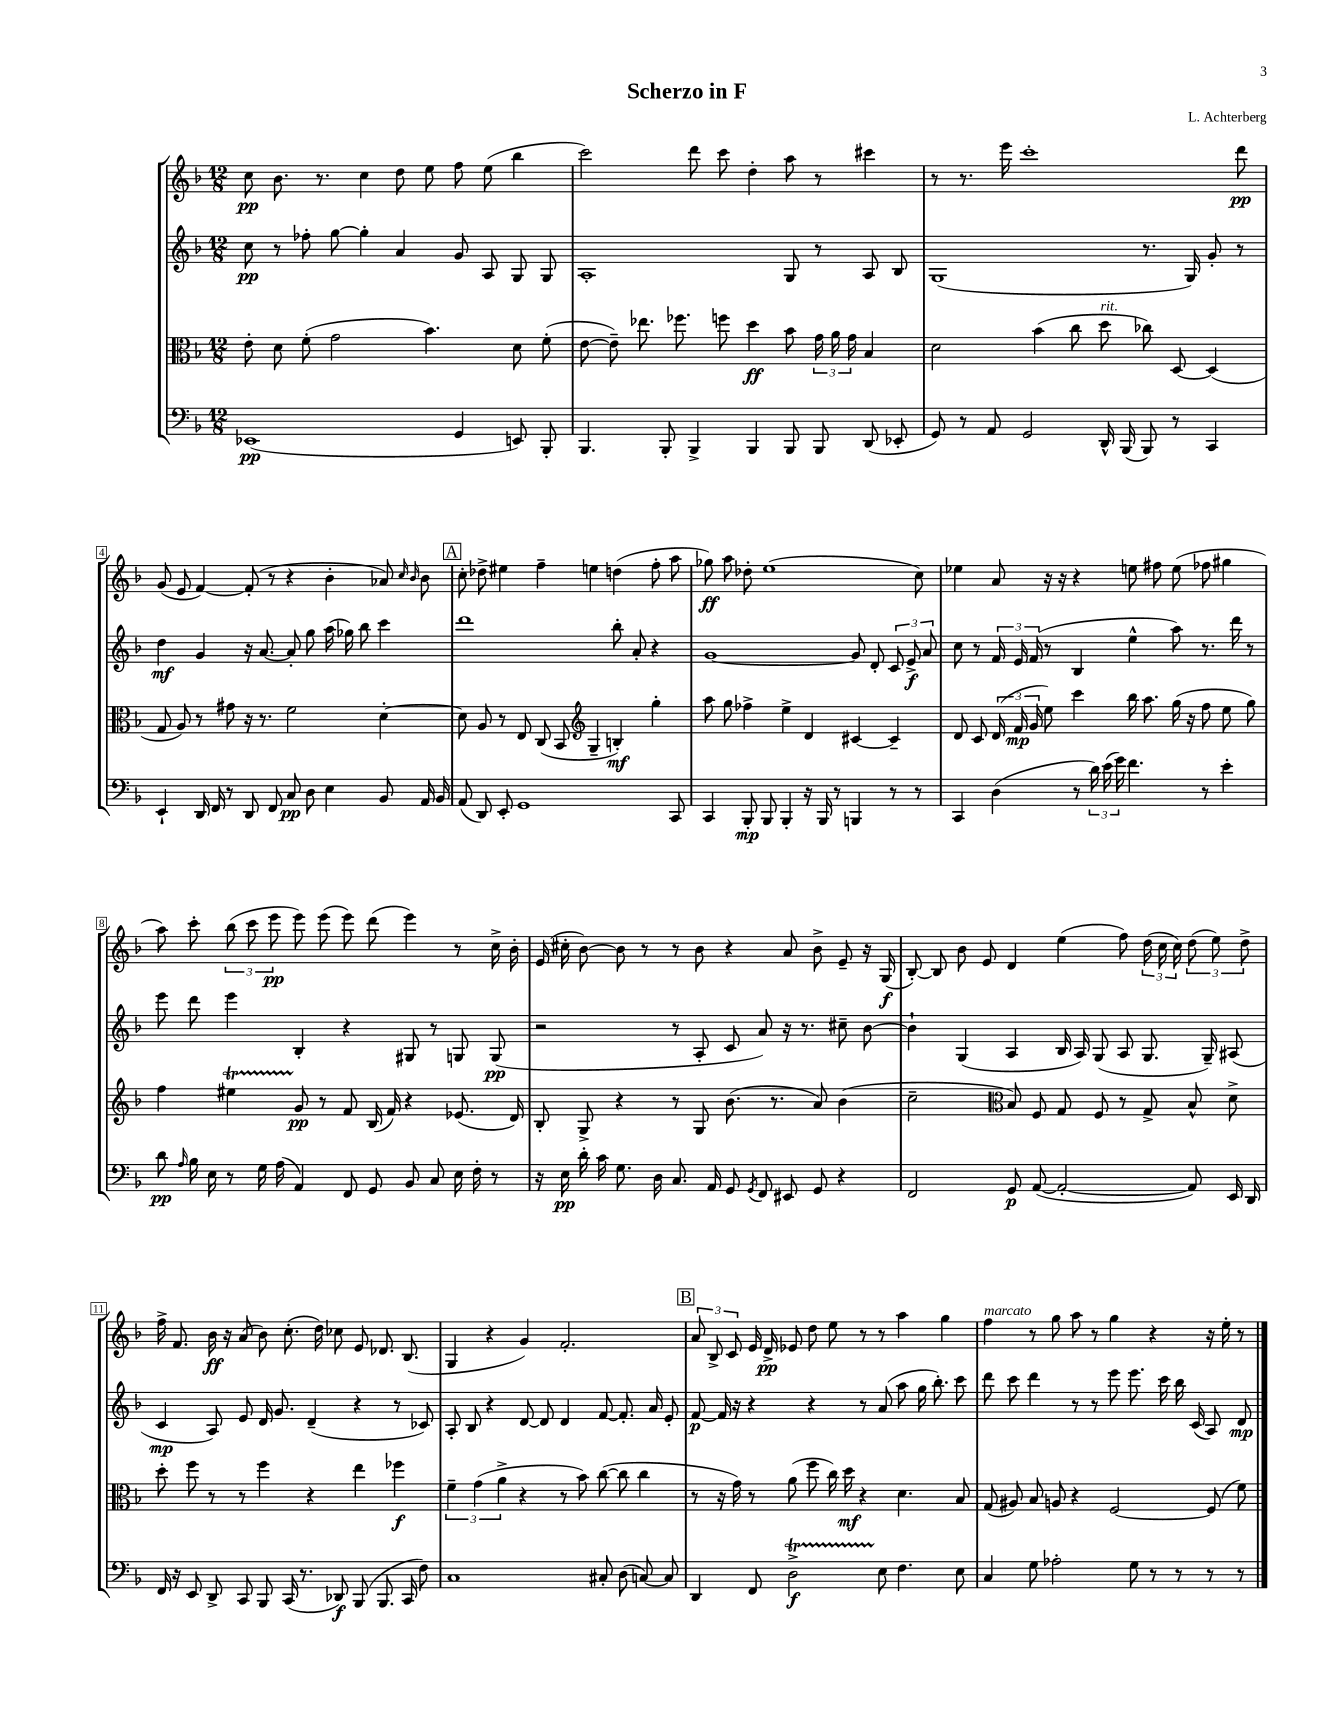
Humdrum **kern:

**kern	**dynam	**kern	**dynam	**kern	**dynam	**kern	**dynam
*part4	*part4	*part3	*part3	*part2	*part2	*part1	*part1
*staff4	*staff4	*staff3	*staff3	*staff2	*staff2	*staff1	*staff1
*clefF4	*	*clefC3	*	*clefG2	*	*clefG2	*
*k[b-]	*	*k[b-]	*	*k[b-]	*	*k[b-]	*
*M12/8	*	*M12/8	*	*M12/8	*	*M12/8	*
=1	=1	=1	=1	=1	=1	=1	=1
(1EE-X	pp	8e'\	.	8cc\	pp	8cc\	pp
.	.	8d\	.	8r	.	8.b-\	.
.	.	(8f'\	.	8ff-X'\	.	.	.
.	.	.	.	.	.	8.r	.
.	.	2g\	.	[8gg\	.	.	.
.	.	.	.	4gg'\]	.	4cc\	.
.	.	.	.	4a/	.	8dd\	.
.	.	4.b-\)	.	.	.	8ee\	.
4GG/	.	.	.	8g/	.	8ff\	.
.	.	.	.	8A/	.	(8ee\	.
8EEn/)	.	8d\	.	8G/	.	4bb-\	.
8BBB-'/	.	(8f'\	.	8G/	.	.	.
=2	=2	=2	=2	=2	=2	=2	=2
4.BBB-/	.	[8e\	.	1A'	.	2ccc\)	.
.	.	8e~\])	.	.	.	.	.
.	.	8.ee-X\	.	.	.	.	.
8BBB-'/	.	.	.	.	.	.	.
.	.	8.ff-X\	.	.	.	.	.
4BBB-^/	.	.	.	.	.	8ddd\	.
.	.	8ffn\	.	.	.	8ccc\	.
4BBB-/	.	4dd\	ff	.	.	4dd'\	.
8BBB-/	.	8b-\	.	8G/	.	8aa\	.
8BBB-/	.	24g\	.	8r	.	8r	.
.	.	24a\	.	.	.	.	.
.	.	24g\	.	.	.	.	.
(8DD/	.	4B-/	.	8A/	.	4ccc#X\	.
8EE-X'/	.	.	.	8B-/	.	.	.
=3	=3	=3	=3	=3	=3	=3	=3
8GG/)	.	2d\	.	(1G	.	8r	.
8r	.	.	.	.	.	8.r	.
8AA/	.	.	.	.	.	.	.
.	.	.	.	.	.	16eee\	.
2GG/	.	.	.	.	.	1ccc'	.
.	.	(4b-\	.	.	.	.	.
.	.	8cc\	.	.	.	.	.
!	!	!LO:TX:a:i:t=rit.	!	!	!	!	!
16DD^^/	.	8dd\	.	.	.	.	.
(16BBB-/	.	.	.	.	.	.	.
8BBB-/)	.	8cc-X\)	.	8.r	.	.	.
8r	.	[8D/	.	.	.	.	.
.	.	.	.	16G/)	.	.	.
4CC/	.	(4D/]	.	8g'/	.	.	.
.	.	.	.	8r	.	8ddd\	pp
!!LO:LB:g=z
=4	=4	=4	=4	=4	=4	=4	=4
4EE`/	.	8G/	.	4dd\	mf	(8g/	.
.	.	8A/)	.	.	.	8e/	.
16DD/	.	8r	.	4g/	.	[4f/)	.
16FF/	.	.	.	.	.	.	.
8r	.	8g#X\	.	.	.	.	.
8DD/	.	16r	.	16r	.	(8f'/]	.
.	.	8.r	.	[8.a/	.	.	.
8FF/	.	.	.	.	.	8r	.
8C/	pp	2f\	.	8a'/]	.	4r	.
8D\	.	.	.	8gg\	.	.	.
4E\	.	.	.	(16aa\	.	4b-'\	.
.	.	.	.	16gg-X\)	.	.	.
.	.	.	.	8bb-\	.	.	.
8BB-/	.	[4d'\	.	4ccc\	.	8a-X/)	.
.	.	.	.	.	.	16qqcc/	.
.	.	.	.	.	.	16qqb-/	.
16AA/	.	.	.	.	.	8b-\	.
16BB-/	.	.	.	.	.	.	.
!!LO:REH:place=s1:t=A
=5	=5	=5	=5	=5	=5	=5	=5
(8AA/	.	8d\]	.	1ddd	.	8cc'\	.
8DD/)	.	8A/	.	.	.	8dd-X^\	.
8EE'/	.	8r	.	.	.	4ee#X\	.
1GG	.	8E/	.	.	.	.	.
.	.	(8C/	.	.	.	4ff~\	.
.	.	8BB-/	.	.	.	.	.
*	*	*clefG2	*	*	*	*	*
.	.	4G~/	.	.	.	4een\	.
.	.	4Bn'/)	mf	8bb-'\	.	(4ddn\	.
.	.	.	.	8a'/	.	.	.
.	.	4gg'\	.	4r	.	8ff'\	.
8CC/	.	.	.	.	.	8aa\	.
=6	=6	=6	=6	=6	=6	=6	=6
4CC/	.	8aa\	.	[1g	.	8gg-X\)	ff
.	.	8gg\	.	.	.	8aa\	.
8BBB-'/	mp	4ff-X^\	.	.	.	8dd-X'\	.
8BBB-/	.	.	.	.	.	(1ee	.
4BBB-'/	.	4ee^\	.	.	.	.	.
16r	.	4d/	.	.	.	.	.
16BBB-/	.	.	.	.	.	.	.
8r	.	.	.	.	.	.	.
4BBBn/	.	[4c#X/	.	8g/]	.	.	.
.	.	.	.	8d'/	.	.	.
8r	.	4c#~/]	.	12c/	.	.	.
.	.	.	.	12e^/	f	.	.
8r	.	.	.	.	.	8cc\)	.
.	.	.	.	12a/	.	.	.
=7	=7	=7	=7	=7	=7	=7	=7
4CC/	.	8d/	.	8cc\	.	4ee-X\	.
.	.	8c/	.	8r	.	.	.
(4D\	.	(24d/	.	24f/	.	8a/	.
.	.	24f/	mp	24e/	.	.	.
.	.	24g/	.	(24f/	.	.	.
.	.	8ee\)	.	8r	.	16r	.
.	.	.	.	.	.	16r	.
8r	.	4ccc\	.	4B-/	.	4r	.
24d\)	.	.	.	.	.	.	.
(24e\	.	.	.	.	.	.	.
24g\)	.	.	.	.	.	.	.
4.f\	.	16bb-\	.	4ee^^\	.	8een\	.
.	.	8.aa\	.	.	.	.	.
.	.	.	.	.	.	8ff#X\	.
.	.	(16gg\	.	8aa\)	.	(8ee\	.
.	.	16r	.	.	.	.	.
8r	.	8ff\	.	8.r	.	8ff-X\	.
4e'\	.	8ee\	.	.	.	4gg#X\	.
.	.	.	.	16ddd\	.	.	.
.	.	8gg\)	.	8r	.	.	.
!!LO:LB:g=z
=8	=8	=8	=8	=8	=8	=8	=8
8d\	pp	4ff\	.	8eee\	.	8aa\)	.
16qqA/	.	.	.	.	.	.	.
16B-\	.	.	.	8ddd\	.	8ccc'\	.
16E\	.	.	.	.	.	.	.
8r	.	4ee#Xt\	.	4eee\	.	(12bb-\	.
.	.	.	.	.	.	12ccc\	.
16G\	.	.	.	.	.	.	.
.	.	.	.	.	.	12eee\	pp
(16A\	.	.	.	.	.	.	.
4AA/)	.	8g/	pp	4B-'/	.	8eee\)	.
.	.	8r	.	.	.	(8eee\	.
8FF/	.	8f/	.	4r	.	8eee\)	.
8GG/	.	(16B-/	.	.	.	(8ddd\	.
.	.	16f/)	.	.	.	.	.
8BB-/	.	4r	.	8G#X/	.	4eee\)	.
8C/	.	.	.	8r	.	.	.
16E\	.	(8.e-X/	.	8Gn/	.	8r	.
16F'\	.	.	.	.	.	.	.
8r	.	.	.	(8G/	pp	16cc^\	.
.	.	16d/)	.	.	.	16b-'\	.
=9	=9	=9	=9	=9	=9	=9	=9
16r	.	8B-'/	.	2r	.	(16e/	.
16E\	pp	.	.	.	.	16cc#X'\	.
16d'\	.	8G^/	.	.	.	[8b-\)	.
16c\	.	.	.	.	.	.	.
8.G\	.	4r	.	.	.	8b-\]	.
.	.	.	.	.	.	8r	.
16D\	.	.	.	.	.	.	.
8.C/	.	8r	.	8r	.	8r	.
.	.	8G/	.	8A'/	.	8b-\	.
16AA/	.	.	.	.	.	.	.
8GG/	.	(8.b-\	.	8c/	.	4r	.
8qGG/	.	.	.	.	.	.	.
8FF/	.	.	.	8a/)	.	.	.
.	.	8.r	.	.	.	.	.
8EE#X/	.	.	.	16r	.	8a/	.
.	.	.	.	8.r	.	.	.
8GG/	.	8a/)	.	.	.	8b-^\	.
4r	.	(4b-\	.	8cc#X~\	.	8e~/	.
.	.	.	.	[8b-\	.	16r	.
.	.	.	.	.	.	(16G/	f
=10	=10	=10	=10	=10	=10	=10	=10
2FF/	.	2cc~\	.	4b-`\]	.	[8B-'/)	.
.	.	.	.	.	.	8B-/]	.
.	.	.	.	(4G/	.	8b-\	.
.	.	.	.	.	.	8e/	.
*	*	*clefC3	*	*	*	*	*
8GG/	p	8B-/)	.	4A/	.	4d/	.
([8AA/	.	8F/	.	.	.	.	.
2AA'/_	.	8G/	.	16B-/	.	(4ee\	.
.	.	.	.	16A/)	.	.	.
.	.	8F/	.	(8G/	.	.	.
.	.	8r	.	8A/	.	8ff\)	.
.	.	8G^/	.	8.G/	.	(24dd\	.
.	.	.	.	.	.	24cc\	.
.	.	.	.	.	.	24cc\)	.
8AA/])	.	8B-^^/	.	.	.	(12dd\	.
.	.	.	.	16G~/)	.	.	.
.	.	.	.	.	.	12ee\)	.
16EE/	.	8d^\	.	(8A#X/	.	.	.
.	.	.	.	.	.	12dd^\	.
16DD/	.	.	.	.	.	.	.
!!LO:LB:g=z
=11	=11	=11	=11	=11	=11	=11	=11
16FF/	.	8dd'\	.	4c/	mp	16ff^\	.
16r	.	.	.	.	.	8.f/	.
8EE/	.	8ff\	.	.	.	.	.
8DD^/	.	8r	.	8A/)	.	16b-\	ff
.	.	.	.	.	.	16r	.
8CC/	.	8r	.	8e/	.	(8a/	.
8BBB-/	.	4ff\	.	16d/	.	8b-\)	.
.	.	.	.	8.g/	.	.	.
(16CC/	.	.	.	.	.	(8.cc'\	.
8.r	.	.	.	.	.	.	.
.	.	4r	.	(4d~/	.	.	.
.	.	.	.	.	.	16dd\)	.
8DD-X/)	f	.	.	.	.	8cc-X\	.
(8BBB-/	.	4ee\	.	4r	.	8e/	.
8.BBB-/	.	.	.	.	.	8.d-X/	.
.	.	4ff-X\	f	8r	.	.	.
16CC/	.	.	.	.	.	(8.B-/	.
8F\)	.	.	.	8c-X/)	.	.	.
=12	=12	=12	=12	=12	=12	=12	=12
1C	.	6f~\	.	8A'/	.	4G/	.
.	.	.	.	8B-/	.	.	.
.	.	(6g\	.	.	.	.	.
.	.	.	.	4r	.	4r	.
.	.	6a^\	.	.	.	.	.
.	.	4r	.	[8d/	.	4g/)	.
.	.	.	.	8d/]	.	.	.
.	.	8r	.	4d/	.	2.f'/	.
.	.	8b-\)	.	.	.	.	.
8C#X'/	.	([8cc\	.	[8f/	.	.	.
(8D\	.	8cc\]	.	8.f'/]	.	.	.
[8Cn/)	.	4cc\	.	.	.	.	.
.	.	.	.	16a/	.	.	.
8C/]	.	.	.	8e'/	.	.	.
!!LO:REH:place=s1:t=B
=13	=13	=13	=13	=13	=13	=13	=13
4DD/	.	8r	.	[8f/	p	12a/	.
.	.	.	.	.	.	12B-^/	.
.	.	16r	.	16f/]	.	.	.
.	.	.	.	.	.	12c/	.
.	.	16g\)	.	16r	.	.	.
8FF/	.	8r	.	4r	.	16e/	.
.	.	.	.	.	.	16d^/	pp
2DT^\	f	(8a\	.	.	.	8e-X/	.
.	.	8ff\	.	4r	.	8dd\	.
.	.	16cc\)	.	.	.	8ee\	.
.	.	16dd\	mf	.	.	.	.
.	.	4r	.	8r	.	8r	.
8E\	.	.	.	(8a/	.	8r	.
4.F\	.	4.d\	.	8aa\	.	4aa\	.
.	.	.	.	16gg\	.	.	.
.	.	.	.	8.bb-'\)	.	.	.
.	.	.	.	.	.	4gg\	.
8E\	.	8B-/	.	8ccc\	.	.	.
=14	=14	=14	=14	=14	=14	=14	=14
!	!	!	!	!	!	!LO:TX:a:i:t=marcato	!
4C/	.	(8G/	.	8ddd\	.	4ff\	.
.	.	8A#X/)	.	8ccc\	.	.	.
8G\	.	8B-/	.	4ddd\	.	8r	.
2A-X'\	.	8An/	.	.	.	8gg\	.
.	.	4r	.	8r	.	8aa\	.
.	.	.	.	8r	.	8r	.
.	.	[2F/	.	8eee\	.	4gg\	.
8G\	.	.	.	8.eee\	.	.	.
8r	.	.	.	.	.	4r	.
.	.	.	.	16ccc\	.	.	.
8r	.	.	.	16bb-\	.	.	.
.	.	.	.	(16c/	.	.	.
8r	.	(8F/]	.	8A/)	.	16r	.
.	.	.	.	.	.	16ee'\	.
8r	.	8f\)	.	8d/	mp	8r	.
==	==	==	==	==	==	==	==
*-	*-	*-	*-	*-	*-	*-	*-
